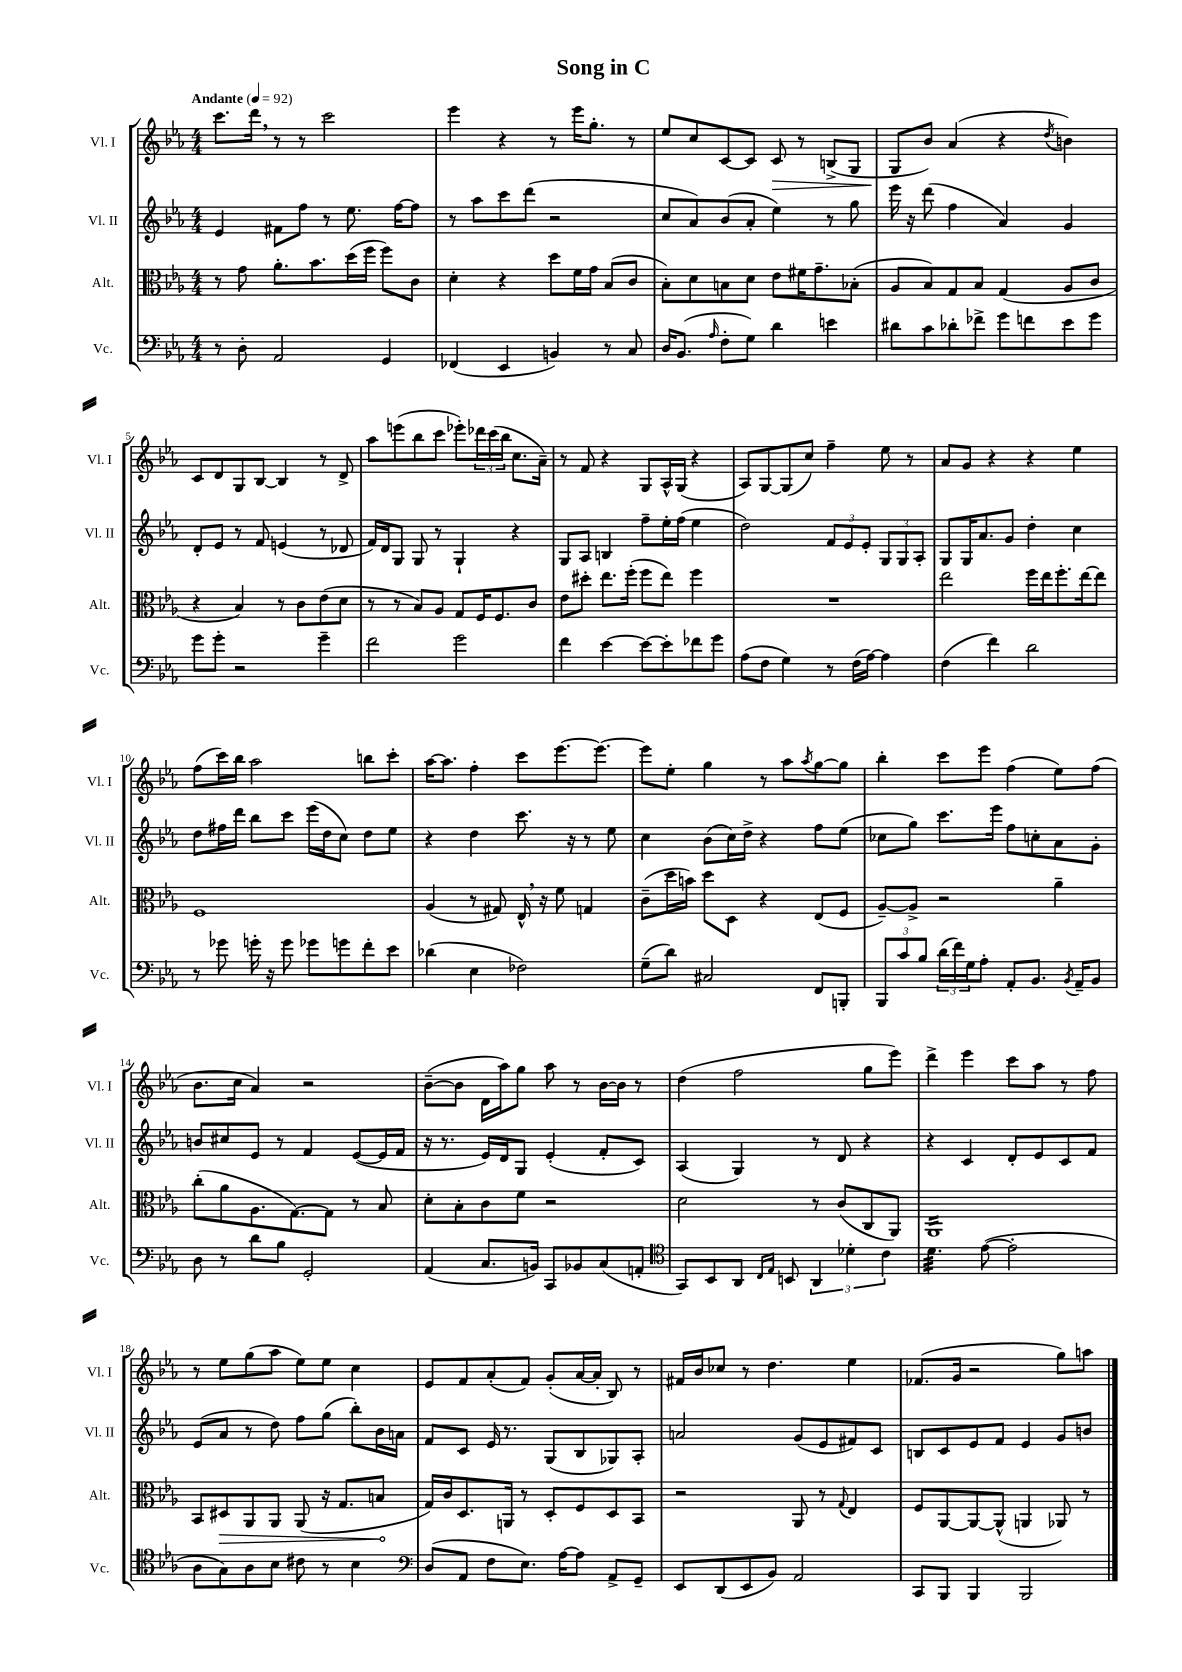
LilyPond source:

\header { title = "Song in C" }
<<
\new StaffGroup <<
\new Staff = "s0" \with { instrumentName = "Vl. I" shortInstrumentName = "Vl. I" } {
    \clef treble \key ees \major \numericTimeSignature \time 4/4 \tempo "Andante" 4 = 92
    c'''8. d'''16 \breathe r8 r8 c'''2 |
    ees'''4 r4 r8 ees'''16 g''8.-. r8 |
    ees''8 c''8 c'8~ c'8 c'8\> r8 b8->( g8 |
    g8\! bes'8) aes'4( r4 \acciaccatura { d''8 } b'4) |
    c'8 d'8 g8 bes8~ bes4 r8 d'8-> |
    aes''8 e'''8( bes''8 c'''8 ees'''8-.) \tuplet 3/2 { des'''16 c'''16( bes''16 } c''8. aes'16--) |
    r8 f'8 r4 g8 aes16-^ g16( r4 |
    aes8) g8~ g8( c''8) f''4-- ees''8 r8 |
    aes'8 g'8 r4 r4 ees''4 |
    f''8( c'''16) bes''16 aes''2 b''8 c'''8-. |
    aes''16~ aes''8. f''4-. c'''8 ees'''8.~ ees'''8.~ |
    ees'''8 ees''8-. g''4 r8 aes''8 \acciaccatura { aes''8 } g''8~ g''8 |
    bes''4-. c'''8 ees'''8 f''4( ees''8) f''8( |
    bes'8. c''16 aes'4) r2 |
    bes'8~--( bes'8 d'16 aes''16) g''8 aes''8 r8 bes'16~ bes'16 r8 |
    d''4( f''2 g''8 ees'''8) |
    d'''4-> ees'''4 c'''8 aes''8 r8 f''8 |
    r8 ees''8 g''8( aes''8 ees''8) ees''8 c''4 |
    ees'8 f'8 aes'8-.( f'8) g'8-.( aes'16~ aes'16-. bes8) r8 |
    fis'16 bes'16 ces''8 r8 d''4. ees''4 |
    fes'8.( g'16 r2 g''8) a''8 \bar "|." |
}
\new Staff = "s1" \with { instrumentName = "Vl. II" shortInstrumentName = "Vl. II" } {
    \clef treble \key ees \major \numericTimeSignature \time 4/4
    ees'4 fis'8 f''8 r8 ees''8. f''16~ f''8 |
    r8 aes''8 c'''8 d'''8( r2 |
    c''8 aes'8) bes'8( aes'8-. ees''4) r8 g''8 |
    ees'''16 r16 d'''8( f''4 aes'4) g'4 |
    d'8-. ees'8 r8 f'8 e'4( r8 des'8 |
    f'16) d'16 g8 g8 r8 g4-! r4 |
    g8 aes8 b4 f''8-- ees''16-. f''16( ees''4 |
    d''2) \tuplet 3/2 { f'8 ees'8 ees'8-. } \tuplet 3/2 { g8 g8 aes8-. } |
    g8 g16 aes'8. g'8 d''4-. c''4 |
    d''8 fis''16 d'''16 bes''8 c'''8 ees'''16( d''16 c''8) d''8 ees''8 |
    r4 d''4 c'''8. r16 r8 ees''8 |
    c''4 bes'8( c''16) d''16-> r4 f''8 ees''8( |
    ces''8 g''8) c'''8. ees'''16 f''8 c''8-. aes'8 g'8-. |
    b'8 cis''8 ees'8 r8 f'4 ees'8~( ees'16 f'16 |
    r16 r8. ees'16) d'16 g8 ees'4-.( f'8-. c'8) |
    aes4( g4) r8 d'8 r4 |
    r4 c'4 d'8-. ees'8 c'8 f'8 |
    ees'8( aes'8 r8 d''8) f''8 g''8( bes''8-.) bes'16 a'16 |
    f'8 c'8 ees'16 r8. g8( bes8 ges8) aes8-. |
    a'2 g'8( ees'8 fis'8) c'8 |
    b8 c'8 ees'8 f'8 ees'4 g'8 b'8 \bar "|." |
}
\new Staff = "s2" \with { instrumentName = "Alt." shortInstrumentName = "Alt." } {
    \clef alto \key ees \major \numericTimeSignature \time 4/4
    r8 g'8 aes'8.-. bes'8. d''16( f''16 f''8) c'8 |
    d'4-. r4 d''8 f'16 g'16 bes8( c'8 |
    bes8-.) d'8 b8 d'8 ees'8 fis'16 g'8.-- bes8-.( |
    aes8 bes8) g8 bes8 g4( aes8 c'8 |
    r4 bes4) r8 c'8 ees'8( d'8 |
    r8 r8 bes8) aes8 g8 f16 f8. c'8 |
    ees'8 dis''8-. ees''8. f''16-.( f''8 ees''8) f''4 |
    R1 |
    ees''2 f''16 ees''16 f''8.-. ees''16~ ees''8 |
    f1 |
    aes4( r8 gis8) ees16-^ \breathe r16 f'8 g4 |
    c'8--( d''16 b'16) d''8 d8 r4 ees8( f8 |
    aes8~--) aes8-> r2 aes'4-- |
    c''8-.( aes'8 aes8. g8.~) g8 r8 bes8 |
    d'8-. bes8-. c'8 f'8 r2 |
    d'2 r8 c'8( c8 aes,8) |
    aes,1:16 |
    bes,8 \once \override Hairpin.circled-tip = ##t dis8\> aes,8 aes,8 aes,8( r16 g8. b8\! |
    g16) c'16 d8. a,16 r8 d8-. f8 d8 bes,8 |
    r2 aes,8 r8 \appoggiatura { g8 } ees4 |
    f8 aes,8~ aes,8~ aes,8-^( a,4 aes,8) r8 \bar "|." |
}
\new Staff = "s3" \with { instrumentName = "Vc." shortInstrumentName = "Vc." } {
    \clef bass \key ees \major \numericTimeSignature \time 4/4
    r8 d8-. aes,2 g,4 |
    fes,4( ees,4 b,4) r8 c8 |
    d16 bes,8.( \grace { aes16 } f8-. g8) d'4 e'4 |
    dis'8 c'8 des'8-. fes'8-> g'8 f'8 ees'8 g'8 |
    g'8 g'8-. r2 g'4-- |
    f'2 g'2 |
    f'4 ees'4~ ees'8~ ees'8-. fes'8 g'8 |
    aes8( f8 g4) r8 f16( aes16~) aes4 |
    f4( f'4) d'2 |
    r8 ges'8 g'16-. r16 g'8 ges'8 g'8 f'8-. ees'8 |
    des'4( ees4 fes2) |
    g8--( d'8) cis2 f,8 b,,8-. |
    \tuplet 3/2 { bes,,8 c'8 bes8 } \tuplet 3/2 { d'16( f'16) g16 } aes8-. aes,8-. bes,8. \acciaccatura { bes,8 } aes,16-- bes,8 |
    d8 r8 d'8 bes8 g,2-. |
    aes,4( c8. b,16) c,8 bes,8 c8( a,8-. |
    \clef tenor g,8) bes,8 aes,8 \grace { c16 ees16 } b,8 \tuplet 3/2 { aes,4 des'4-. c'4 } |
    d'4.:32 ees'8~( ees'2-. |
    aes8 g8) aes8 bes8 cis'8 r8 bes4 |
    \clef bass d8( aes,8 f8 ees8.) aes16~ aes8 aes,8-> g,8-- |
    ees,8 d,8( ees,8 bes,8) aes,2 |
    c,8 bes,,8 bes,,4 bes,,2 \bar "|." |
}
>>
>>
